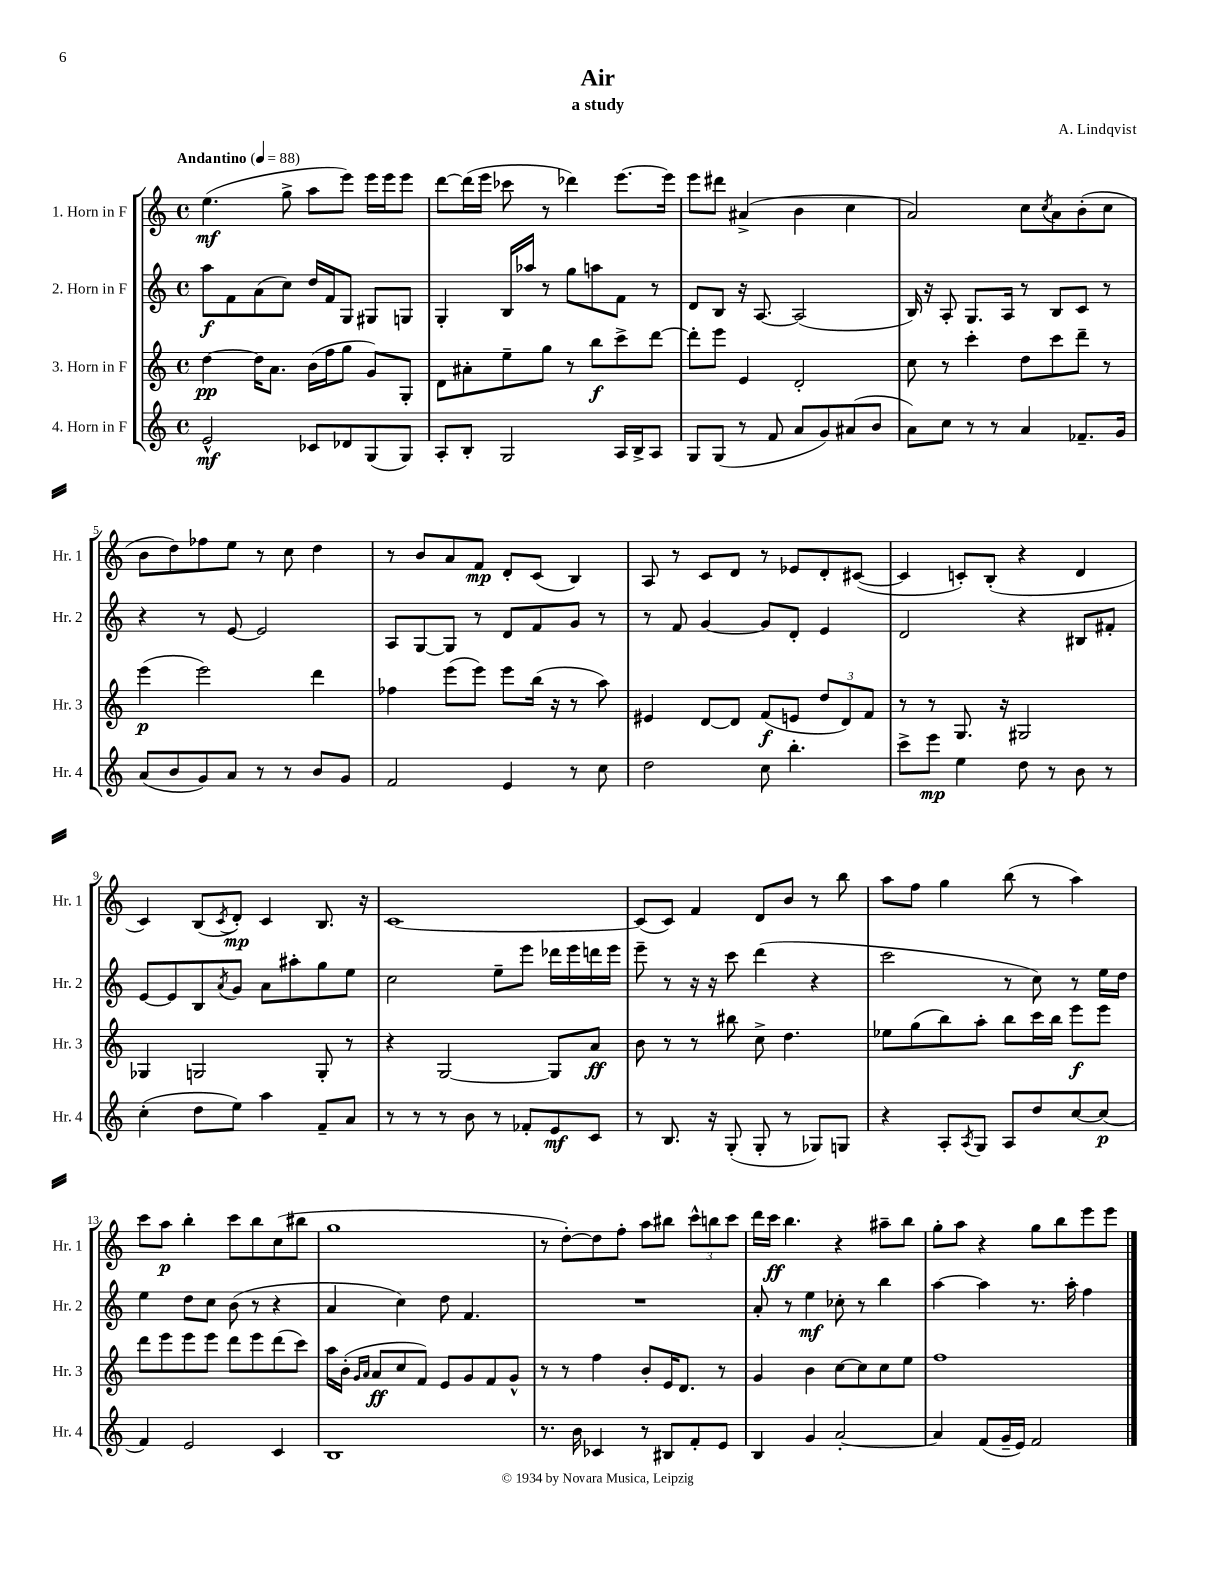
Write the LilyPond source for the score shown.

\header { title = "Air" composer = "A. Lindqvist" subtitle = "a study" }
<<
\new StaffGroup <<
\new Staff = "s0" \with { instrumentName = "1. Horn in F" shortInstrumentName = "Hr. 1" } {
    \clef treble \key c \major \defaultTimeSignature \time 4/4 \tempo "Andantino" 4 = 88
    e''4.\mf( g''8-> a''8 e'''8) e'''16 e'''16 e'''8 |
    d'''8~ d'''16( e'''16 ces'''8 r8 des'''4) e'''8.~ e'''16 |
    e'''8 dis'''8 ais'4->( b'4 c''4 |
    a'2) c''8 \acciaccatura { c''8 } a'8 b'8-.( c''8 |
    b'8 d''8) fes''8 e''8 r8 c''8 d''4 |
    r8 b'8 a'8 f'8\mp d'8-. c'8( b4) |
    a8 r8 c'8 d'8 r8 ees'8 d'8-. cis'8~( |
    cis'4 c'8-.) b8-.( r4 d'4 |
    c'4) b8( \acciaccatura { c'8 } d'8-.\mp) c'4 b8. r16 |
    c'1~ |
    c'8( c'8) f'4 d'8 b'8 r8 b''8 |
    a''8 f''8 g''4 b''8( r8 a''4) |
    c'''8 a''8\p b''4-. c'''8 b''8 c''8( bis''8 |
    g''1 |
    r8 d''8~-.) d''8 f''8-. a''8 bis''8 \tuplet 3/2 { c'''8-^ b''8 c'''8 } |
    d'''16 c'''16\ff b''4. r4 ais''8-- b''8 |
    g''8-. a''8 r4 g''8 b''8 e'''8 e'''8 \bar "|." |
}
\new Staff = "s1" \with { instrumentName = "2. Horn in F" shortInstrumentName = "Hr. 2" } {
    \clef treble \key c \major \defaultTimeSignature \time 4/4
    a''8\f f'8 a'8( c''8) d''16 f'16 g8 gis8 g8 |
    g4-. b16 aes''16 r8 g''8 a''8 f'8 r8 |
    d'8 b8 r16 a8.~ a2( |
    b16) r16 a8-. g8. a16 r8 b8 c'8 r8 |
    r4 r8 e'8~ e'2 |
    a8 g8~ g8 r8 d'8 f'8 g'8 r8 |
    r8 f'8 g'4~ g'8 d'8-. e'4 |
    d'2 r4 bis8 fis'8-. |
    e'8~ e'8 b8 \acciaccatura { a'8 } g'8 a'8 ais''8-. g''8 e''8 |
    c''2 e''8-- e'''8 des'''16 e'''16 d'''16 e'''16 |
    e'''8-- r8 r16 r16 c'''8 d'''4( r4 |
    c'''2 r8 c''8) r8 e''16 d''16 |
    e''4 d''8 c''8 b'8( r8 r4 |
    a'4 c''4) d''8 f'4. |
    R1 |
    a'8-. r8 e''4\mf ces''8-. r8 b''4 |
    a''4~ a''4 r8. a''16-. f''4 \bar "|." |
}
\new Staff = "s2" \with { instrumentName = "3. Horn in F" shortInstrumentName = "Hr. 3" } {
    \clef treble \key c \major \defaultTimeSignature \time 4/4
    d''4~\pp d''16 a'8. b'16( f''16 g''8 g'8) g8-. |
    d'8 ais'8-. e''8-- g''8 r8 b''8\f c'''8-> d'''8~ |
    d'''8-. e'''8 e'4 d'2-. |
    c''8 r8 c'''4-. d''8 c'''8 d'''8-- r8 |
    e'''4\p( e'''2) d'''4 |
    fes''4 e'''8( e'''8) e'''8 b''16( r16 r8 a''8) |
    eis'4 d'8~ d'8 f'8\f( e'8 \tuplet 3/2 { d''8 d'8) f'8 } |
    r8 r8 g8. r16 gis2 |
    ges4 g2 g8-. r8 |
    r4 g2~ g8 a'8\ff |
    b'8 r8 r8 bis''8 c''8-> d''4. |
    ees''8 g''8( b''8) a''8-. b''8 c'''16 b''16 e'''8\f e'''8 |
    d'''8 e'''8 e'''8 e'''8 d'''8 e'''8 d'''8( c'''8) |
    a''16 b'16-.( \grace { g'16 a'16 } a'8\ff c''8 f'8) e'8 g'8 f'8 g'8-^ |
    r8 r8 f''4 b'8-. e'16 d'8. r8 |
    g'4 b'4 c''8~ c''8 c''8 e''8 |
    f''1 \bar "|." |
}
\new Staff = "s3" \with { instrumentName = "4. Horn in F" shortInstrumentName = "Hr. 4" } {
    \clef treble \key c \major \defaultTimeSignature \time 4/4
    e'2-^\mf ces'8 des'8 g8( g8) |
    a8-. b8-. g2 a16 b16-> a8 |
    g8 g8( r8 f'8 a'8 g'8) ais'8( b'8 |
    a'8) c''8 r8 r8 a'4 fes'8.-- g'16 |
    a'8( b'8 g'8) a'8 r8 r8 b'8 g'8 |
    f'2 e'4 r8 c''8 |
    d''2 c''8 b''4.-. |
    c'''8-> e'''8\mp e''4 d''8 r8 b'8 r8 |
    c''4-.( d''8 e''8) a''4 f'8-- a'8 |
    r8 r8 r8 b'8 r8 fes'8-. e'8\mf c'8 |
    r8 b8. r16 g8-.( g8-. r8 ges8) g8 |
    r4 a8-. \acciaccatura { a8 } g8 a8 d''8 c''8~ c''8\p( |
    f'4) e'2 c'4 |
    b1 |
    r8. b'16 ces'4 r8 bis8 f'8-. e'8 |
    b4 g'4 a'2~-. |
    a'4 f'8( g'16-- e'16) f'2 \bar "|." |
}
>>
>>
